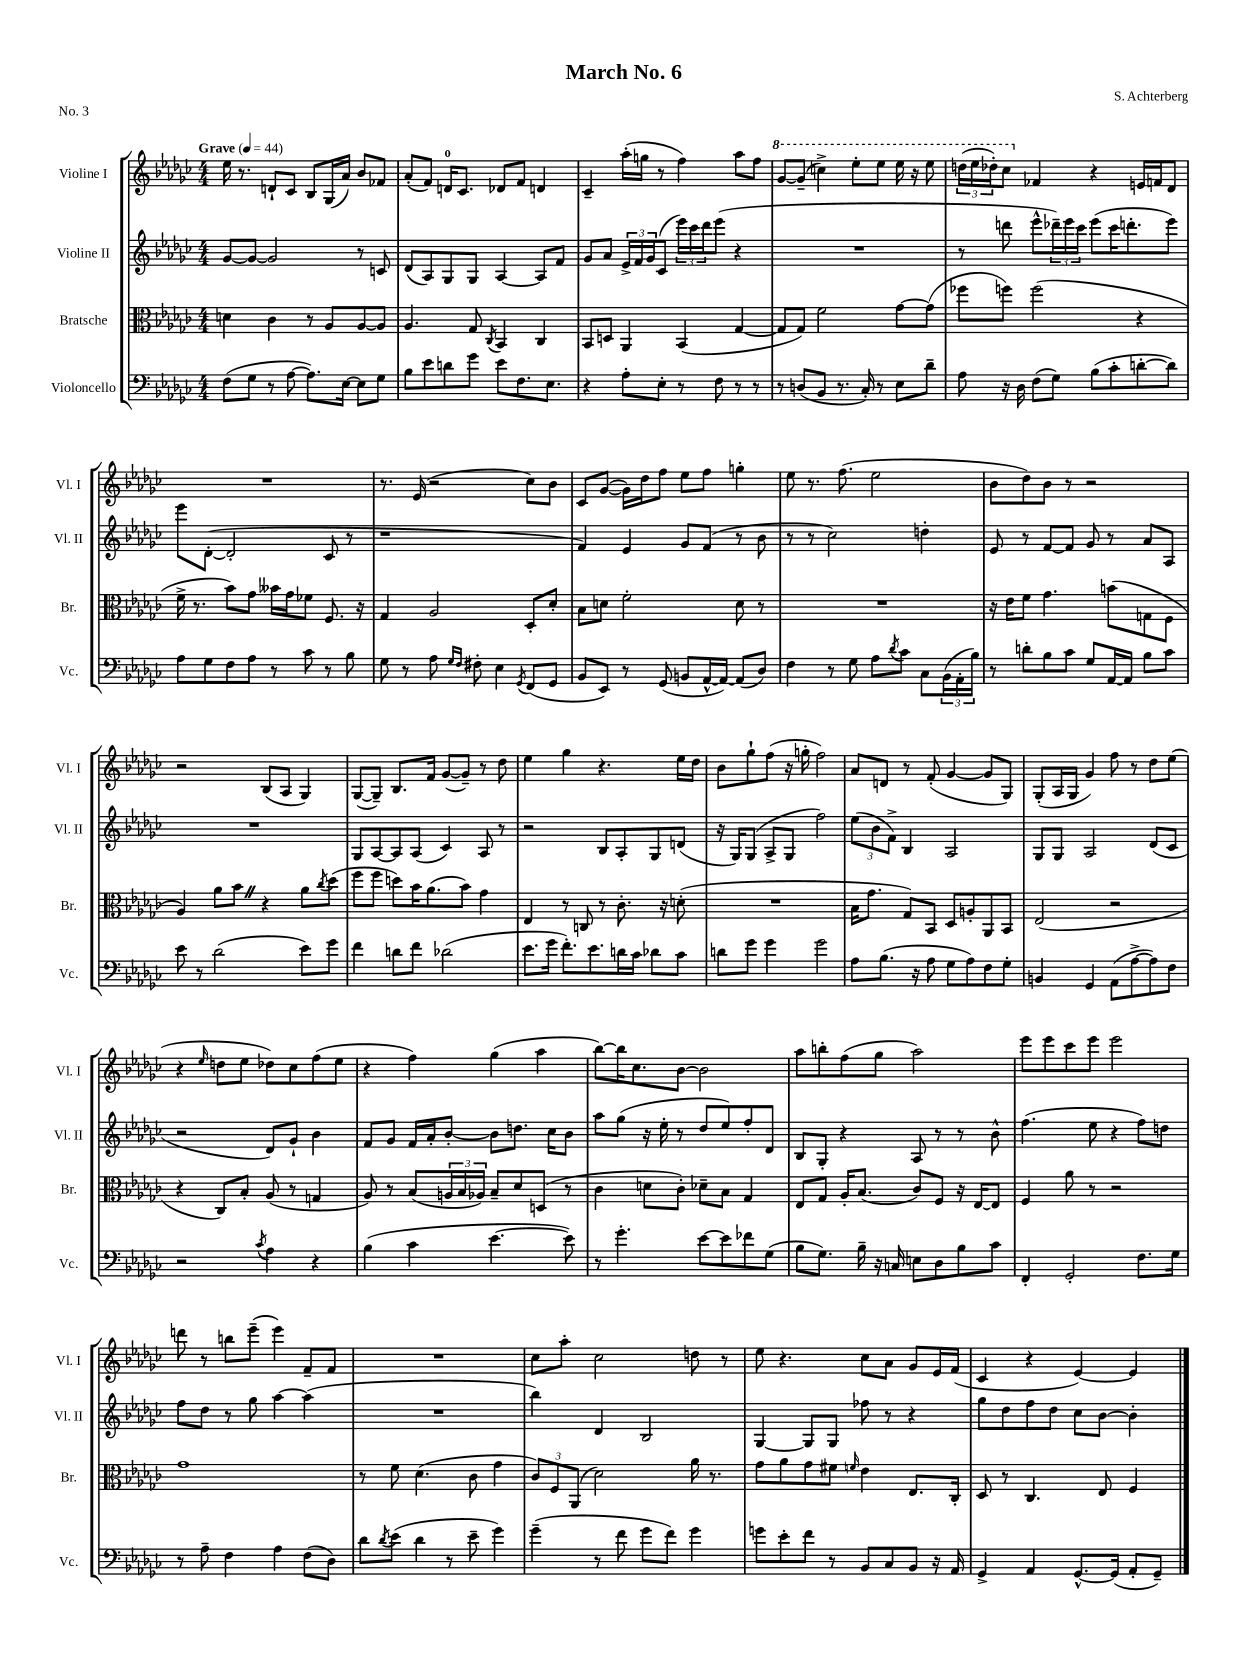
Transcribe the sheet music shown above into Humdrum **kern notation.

**kern	**kern	**kern	**kern
*part4	*part3	*part2	*part1
*staff4	*staff3	*staff2	*staff1
*I"Violoncello	*I"Bratsche	*I"Violine II	*I"Violine I
*I'Vc.	*I'Br.	*I'Vl. II	*I'Vl. I
*clefF4	*clefC3	*clefG2	*clefG2
*k[b-e-a-d-g-c-]	*k[b-e-a-d-g-c-]	*k[b-e-a-d-g-c-]	*k[b-e-a-d-g-c-]
*M4/4	*M4/4	*M4/4	*M4/4
*MM44	*MM44	*MM44	*MM44
=1	=1	=1	=1
!	!	!	!LO:TX:a:B:t=Grave
(8F\L	4dn\	[8g-/L	16ee-\
.	.	.	8.r
8G-\J	.	8g-/J_	.
8r	4c-\	2g-/]	8dn`/L
[8A-\	.	.	8c-/J
8.A-\L])	8r	.	8B-/L
.	8A-/L	.	(16G-/L
[16E-\Jk	.	.	16a-/JJ)
8E-\L]	[8A-/	8r	8b-/L
8G-\J	8A-/J]	8cn/	8f-X/J
=2	=2	=2	=2
8B-\L	4.A-/	(8d-/L	(8a-'/L
8e-\	.	8A-/)	8f/J)
8dn\	.	8G-/	16dn/KL
.	.	.	8.c-/J
8g-\J	8G-/	8G-/J	.
.	8qC-/	.	.
8e-\L	4BB-/	[4A-/	8d-X/L
8.F\	.	.	8f/J
.	4C-/	8A-/L]	4dn/
8.E-\J	.	.	.
.	.	8f/J	.
=3	=3	=3	=3
4r	8BB-/L	8g-/L	4c-~/
.	8Dn/J	8a-/J	.
8A-'\L	4AA-/	24e-^/LL	(16aa-'\LL
.	.	24f/	.
.	.	.	16ggn\JJ
.	.	24g-/J	.
8E-'\J	.	(8c-/J	8r
8r	(4BB-/	24eee-\LL)	4ff\)
.	.	24ccc-\	.
.	.	24ddd-\J	.
8F\	.	(8eee-\J	.
8r	[4G-/	4r	8aa-\L
8r	.	.	8ff\J
=4	=4	=4	=4
*	*	*	*8va
8r	8G-/L]	1r	[8gg-/L
(8Dn/L	8G-/J)	.	(8gg-~/J]
8BB-/J	2f\	.	4cccn^\)
8.r	.	.	.
.	.	.	8eee-'\L
16C-'/)	.	.	.
8r	.	.	8eee-\J
8E-\L	[8g-\L	.	16eee-\
.	.	.	16r
8d-~\J	(8g-\J]	.	8eee-\
=5	=5	=5	=5
8A-\	8ff-X\L	8r	(24dddn\LL
.	.	.	24eee-\
.	.	.	24ddd-X'\J)
16r	8ffn\J)	8dddn\	8ccc-\J
16D-\	.	.	.
*	*	*	*X8va
(8F\L	(2ff\	8eee-^^\L	4f-X/
8G-\J)	.	24ddd-X~\L)	.
.	.	24eee-\	.
.	.	24ccc-\JJ	.
(8B-\L	.	(8eee-\L	4r
8c-'\	.	16ccc-\K	.
.	.	8.dddn'\	.
[8dn'\	4r	.	16en/LL
.	.	.	16fn/J
8d\J])	.	8eee-\J)	8d-/J
!!LO:LB:g=z
=6	=6	=6	=6
8A-\L	16f^\	8eee-\L	1r
.	8.r	.	.
8G-\	.	([8d-'\J	.
8F\	8b-\L)	2d-'/]	.
8A-\J	8g-\J	.	.
8r	16b--X\LL	.	.
.	16g-\J	.	.
8c-\	8f-X\J	.	.
8r	8.F/	8c-/	.
8B-\	.	8r	.
.	16r	.	.
=7	=7	=7	=7
8G-\	4G-/	1r	8.r
8r	.	.	.
.	.	.	(16e-/
8A-\	2A-/	.	2r
16qqG-/LL	.	.	.
16qqF/JJ	.	.	.
8F#X'\	.	.	.
4E-\	.	.	.
8qGG-/	.	.	.
(8FF/L	8D-'/L	.	8cc-\L)
8GG-/J	8d-'/J	.	8b-\J
=8	=8	=8	=8
8BB-/L	8B-\L	4f/)	8c-/L
8EE-/J)	8dn\J	.	([8g-/J
8r	2f'\	4e-/	16g-\LL])
.	.	.	16dd-\J
(8GG-/	.	.	8ff\J
8BBn/L	.	8g-/L	8ee-\L
[16AA-^^/L	.	(8f/J	8ff\J
16AA-/JJ_)	.	.	.
(8AA-/L]	8d\	8r	4ggn'\
8D-/J)	8r	8b-\	.
=9	=9	=9	=9
4F\	1r	8r	8ee-\
.	.	8r	8.r
8r	.	2cc-\)	.
.	.	.	(8.ff\
8G-\	.	.	.
8A-\L	.	.	2ee-\
8qd-/	.	.	.
8c-\J	.	.	.
8C-\L	.	4ddn'\	.
(24BB-\L	.	.	.
24AA-'\	.	.	.
24B-\JJ)	.	.	.
=10	=10	=10	=10
8r	16r	8e-/	8b-\L
.	16e-\KL	.	.
8dn'\L	8f\J	8r	8dd-\)
8B-\	4.g-\	[8f/L	8b-\J
8c-\J	.	8f/J]	8r
8G-/L	.	8g-/	2r
[16AA-/L	(8bn\L	8r	.
16AA-/JJ]	.	.	.
8B-\L	8Gn\	8a-/L	.
8c-\J	8F\J	8A-/J	.
!!LO:LB:g=z
=11	=11	=11	=11
8e-\	4A-/)	1r	2r
8r	.	.	.
(2d-\	8a-\L	.	.
.	8b-Z\J	.	.
.	4r	.	(8B-/L
.	.	.	8A-/J
8e-\L)	8a-\L	.	4G-/)
.	8qcc-/	.	.
8g-\J	(8dd-\J	.	.
=12	=12	=12	=12
4f\	8ff\L	8G-/L	([8G-/L
.	8ff\J	[8A-/	8G-~/J])
8dn\L	8ddn\L)	8A-/]	8.B-/L
8f\J	16b-\K	(8A-/J	.
.	(8.a-\	.	16f/Jk
(2d-X\	.	4c-/)	([8g-/L
.	8b-\J)	.	8g-~/J])
.	4g-\	8A-/	8r
.	.	8r	8dd-\
=13	=13	=13	=13
8.e-\L	4E-/	2r	4ee-\
16g-\Jk	.	.	.
8.f'\L)	8r	.	4gg-\
.	8Cn/	.	.
8.e-\	.	.	.
.	8r	8B-/L	4.r
16dn\L	8.c-'\	8A-'/	.
16c-\JJ	.	.	.
8d-X\L	.	8G-/	.
.	16r	.	.
8c-\J	(8dn'\	(8dn/J	16ee-\LL
.	.	.	16dd-\JJ
=14	=14	=14	=14
8dn\L	1r	16r	8b-\L
.	.	16G-/KL)	.
8g-\J	.	(8G-/J	8gg-`\
4g-\	.	8A-^/L	(8ff\J
.	.	8G-/J	16r
.	.	.	16ggn'\
2g-\	.	2ff\)	2ff\)
=15	=15	=15	=15
8A-\L	16B-\KL	(12ee-\L	8a-/L
.	8.g-\J	.	.
.	.	12b-\	.
(8.B-\J	.	.	8dn/J
.	.	12f^\J)	.
.	8G-/L)	4B-/	8r
16r	.	.	.
8A-\	8BB-/J	.	(8f'/
8G-\L	8D-/L	2A-/	[4g-/
8A-\)	8An'/	.	.
8F\	8AA-/	.	8g-/L]
8G-'\J	8BB-/J	.	8G-/J)
=16	=16	=16	=16
4BBn/	(2E-/	8G-/L	(8G-'/L
.	.	8G-/J	16A-/L
.	.	.	16G-/JJ
4GG-/	.	2A-/	4g-/)
(8AA-\L	2r	.	8ff\
[8A-^\	.	.	8r
8A-\])	.	(8d-/L	8dd-\L
8F\J	.	8c-/J	(8ee-\J
!!LO:LB:g=z
=17	=17	=17	=17
2r	4r	2r	4r
.	.	.	16qqee-/
.	8C-/L)	.	8ddn\L
.	8B-'/J	.	8ee-\J
8qc-/	.	.	.
4A-\	(8A-/	8d-/L)	8dd-X\L)
.	8r	8g-`/J	8cc-\
4r	4Gn/	4b-\	(8ff\
.	.	.	8ee-\J
=18	=18	=18	=18
(4B-\	8A-/)	8f/L	4r
.	8r	8g-/J	.
4c-\	(8B-/L	16f/LL	4ff\)
.	.	16a-'/J	.
.	24An/L	[8b-'/J	.
.	24B-/	.	.
.	24A-X/JJ)	.	.
[4.e-\	8B-~/L	8b-\L]	(4gg-\
.	8d-/	8.ddn\J	.
.	(8Dn/J	.	4aa-\
.	.	16cc-\KL	.
8e-\])	8r	8b-\J	.
=19	=19	=19	=19
8r	4c-\	8aa-\L	[8bb-\L)
4.g-'\	.	(8gg-\J	16bb-\K]
.	.	.	8.cc-\
.	8dn\L	16r	.
.	.	16ee-'\	.
.	8c-'\J)	8r	[8b-\J
[8e-\L	8d-X~\L	8dd-/L	2b-\]
8e-\]	8B-\J	8ee-/)	.
8f-X\	4G-/	8ff'/	.
(8G-\J	.	8d-/J	.
=20	=20	=20	=20
8B-\L	8E-/L	8B-/L	8aa-\L
8.G-\J)	8G-/J	8G-'/J	8bbn'\
.	16A-'/KL	4r	(8ff\
16B-~\	(8.B-/J	.	.
16r	.	.	8gg-\J
16Cn/	.	.	.
8En\L	8c-/L)	8A-/	2aa-\)
8D-\	8F/J	8r	.
8B-\	16r	8r	.
.	[16E-/KL	.	.
8c-\J	8E-/J]	8b-^^\	.
=21	=21	=21	=21
4FF'/	4F/	(4.ff\	8eee-\L
.	.	.	8eee-\
2GG-'/	8a-\	.	8ccc-\
.	8r	8ee-\	8eee-\J
.	2r	4r	2eee-\
8.F\L	.	8ff\L)	.
.	.	8ddn\J	.
16G-\Jk	.	.	.
!!LO:LB:g=z
=22	=22	=22	=22
8r	1g-	8ff\L	8dddn\
8A-~\	.	8dd-\J	8r
4F\	.	8r	8bbn\L
.	.	8gg-\	(8eee-~\J
4A-\	.	[4aa-\	4eee-\)
(8F\L	.	(4aa-\]	8f~/L
8D-\J)	.	.	8f/J
=23	=23	=23	=23
8d-\L	8r	1r	1r
8qd-/	.	.	.
(8e-\J	8f\	.	.
4d-\	(4.d-\	.	.
8r	.	.	.
8e-~\	8c-\	.	.
4g-\)	4g-\	.	.
=24	=24	=24	=24
(4g-~\	12c-/L)	4bb-\)	8cc-\L
.	12F/	.	.
.	.	.	8aa-'\J
.	(12AA-/J	.	.
8r	2d-\)	4d-/	2cc-\
8f\	.	.	.
8g-\L	.	2B-/	.
8f\J)	.	.	.
4g-\	16a-\	.	8ddn\
.	8.r	.	.
.	.	.	8r
=25	=25	=25	=25
8gn\L	8g-\L	[4G-/	8ee-\
8e-'\	8a-\	.	4.r
8f\J	8g-\	8G-/L]	.
8r	8f#X\J	8G-/J	.
.	16qqfn/	.	.
8BB-/L	4e-\	8ff-X\	8cc-\L
8C-/	.	8r	8a-\J
8BB-/J	8.E-/L	4r	8g-/L
16r	.	.	16e-/L
16AA-/	16C-'/Jk	.	(16f/JJ
=26	=26	=26	=26
4GG-^/	8D-/	8gg-\L	4c-/
.	8r	8dd-\	.
4AA-/	4.C-/	8ff\	4r
.	.	8dd-\J	.
[8.GG-^^/L	.	8cc-\L	[4e-/)
.	8E-/	[8b-\J	.
(16GG-/Jk]	.	.	.
8AA-'/L	4F/	4b-'\]	4e-/]
8GG-~/J)	.	.	.
==	==	==	==
*-	*-	*-	*-
